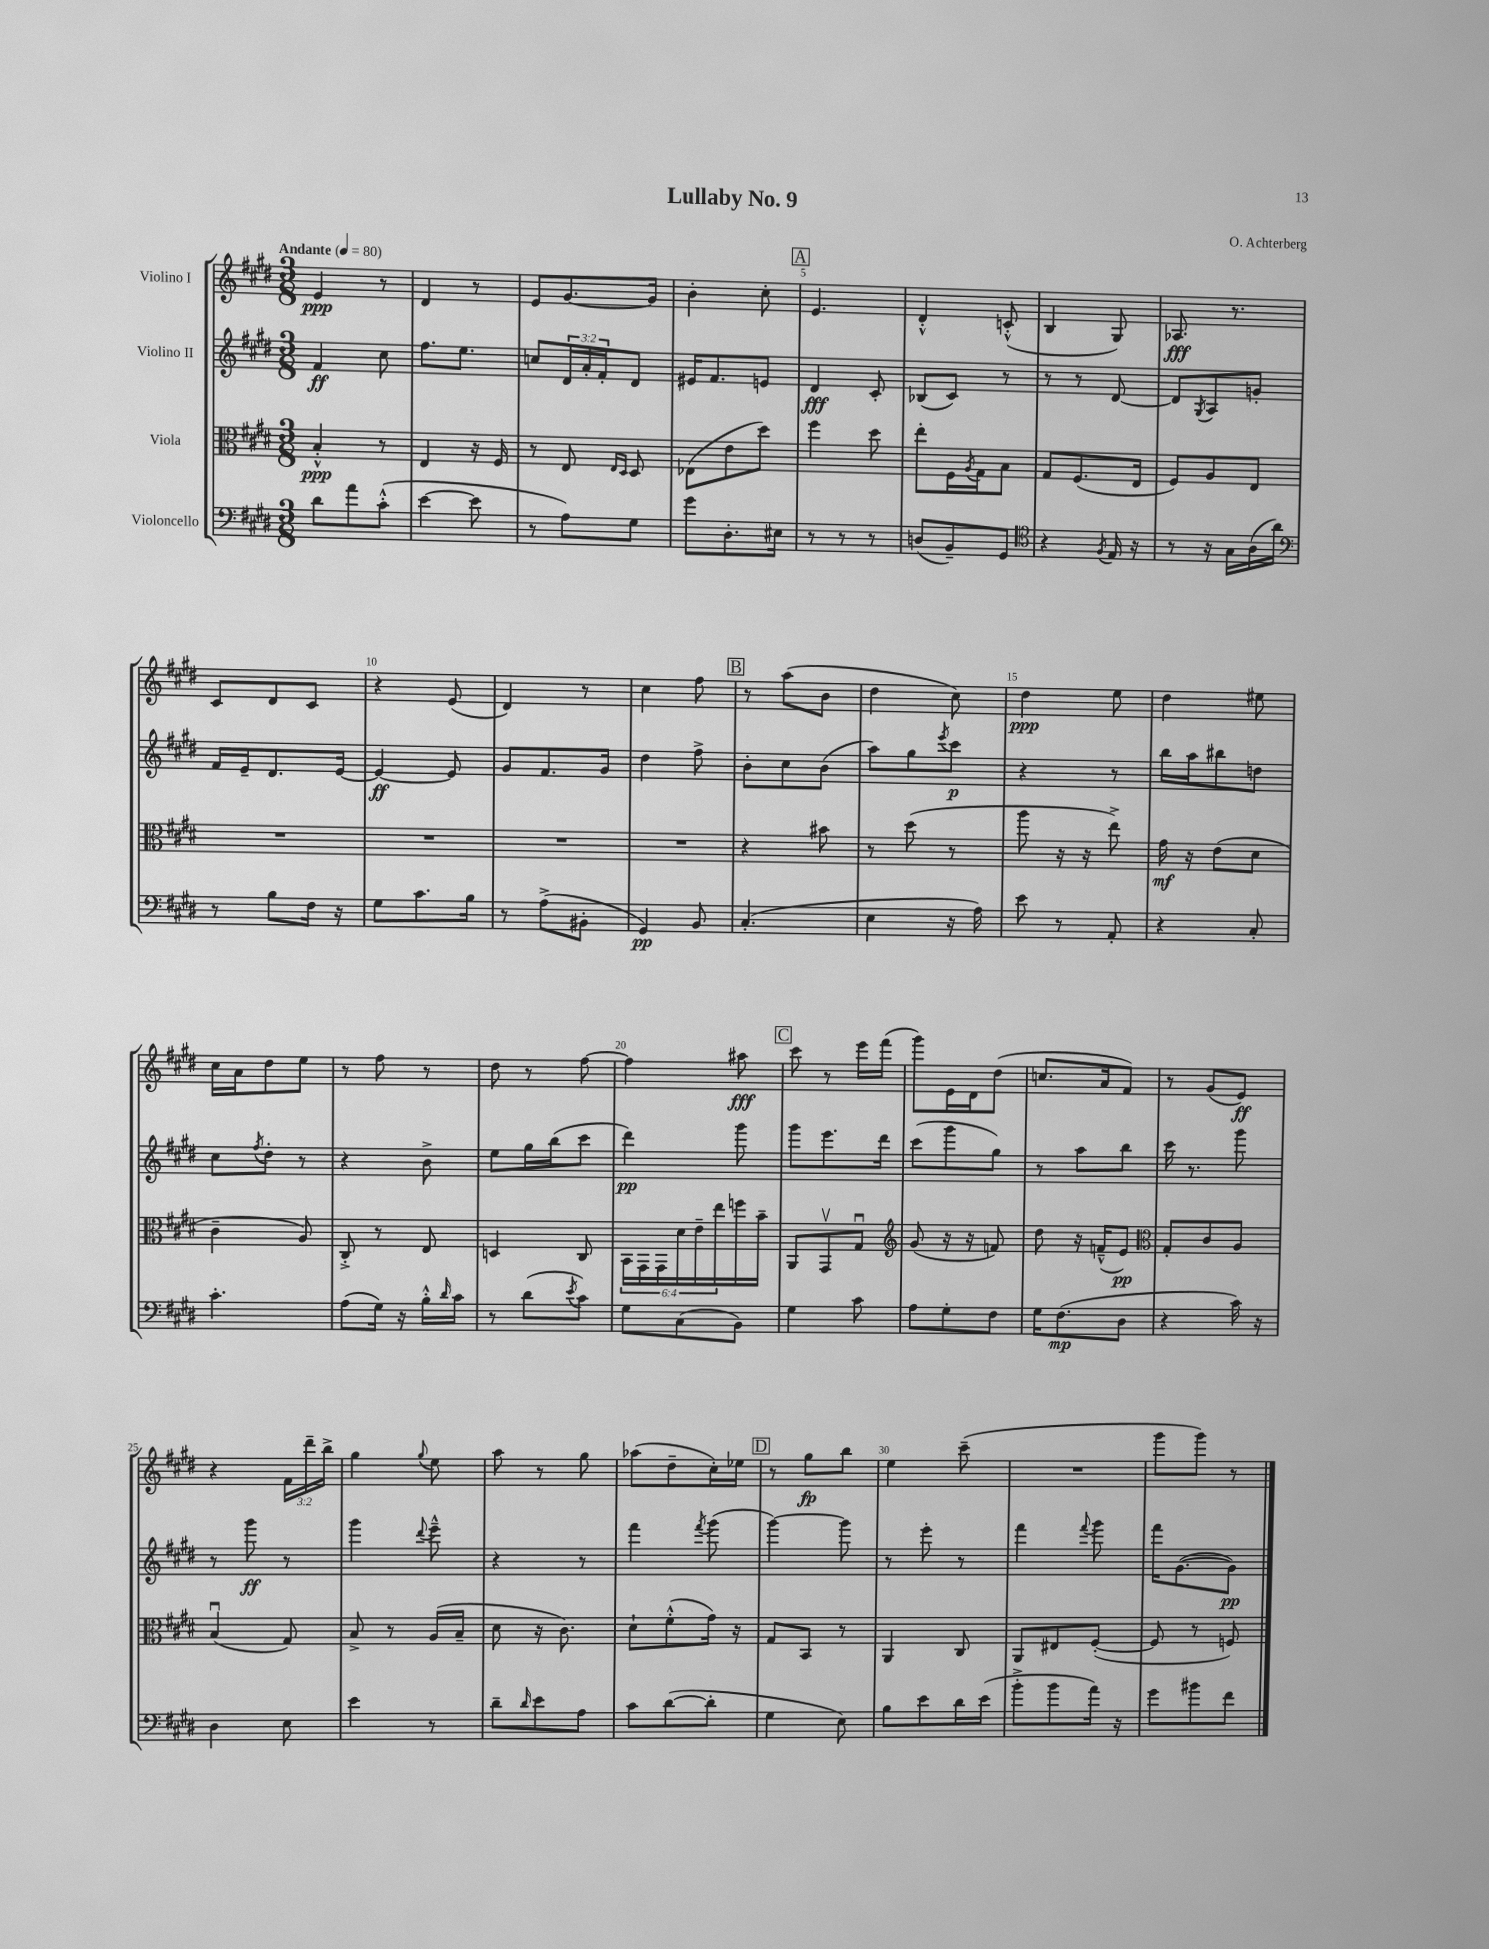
\header { title = "Lullaby No. 9" composer = "O. Achterberg" }
<<
\new StaffGroup <<
\new Staff = "s0" \with { instrumentName = "Violino I" } {
    \clef treble \key e \major \numericTimeSignature \time 3/8 \override Staff.TupletNumber.text = #tuplet-number::calc-fraction-text \tempo "Andante" 4 = 80
    e'4\ppp r8 |
    dis'4 r8 |
    e'8 gis'8.~ gis'16 |
    b'4-. cis''8-. |
    \mark \markup { \box "A" } e'4. |
    dis'4-.-^ c'8-.-^( |
    b4 gis8) |
    aes8.\fff r8. |
    cis'8 dis'8 cis'8 |
    r4 e'8( |
    dis'4) r8 |
    cis''4 fis''8 |
    \mark \markup { \box "B" } r8 a''8( b'8 |
    dis''4 cis''8) |
    dis''4\ppp e''8 |
    dis''4 eis''8 |
    cis''16 a'16 dis''8 e''8 |
    r8 fis''8 r8 |
    dis''8 r8 fis''8~ |
    fis''4 ais''8\fff |
    \mark \markup { \box "C" } cis'''8 r8 e'''16 fis'''16( |
    gis'''8) e'16 dis'16 dis''8( |
    c''8. a'16 fis'8) |
    r8 gis'8( e'8\ff) |
    r4 \tuplet 3/2 { fis'16 dis'''16-- b''16-> } |
    gis''4 \appoggiatura { gis''8 } e''8 |
    a''8 r8 gis''8 |
    aes''8( dis''8-- cis''16-.) ees''16 |
    \mark \markup { \box "D" } r8 gis''8\fp b''8 |
    e''4 cis'''8--( |
    R4. |
    gis'''8 gis'''8) r8 \bar "|." |
}
\new Staff = "s1" \with { instrumentName = "Violino II" } {
    \clef treble \key e \major \numericTimeSignature \time 3/8 \override Staff.TupletNumber.text = #tuplet-number::calc-fraction-text
    fis'4\ff cis''8 |
    fis''8. e''8. |
    c''8 \tuplet 3/2 { dis'16 a'16-. fis'16-. } dis'8 |
    eis'16 fis'8. e'8 |
    \mark \markup { \box "A" } dis'4\fff cis'8-. |
    bes8( cis'8) r8 |
    r8 r8 dis'8~ |
    dis'8 \acciaccatura { gis8 } a8 g'8-. |
    fis'16 e'16-- dis'8. e'16~ |
    e'4~\ff e'8 |
    gis'8 fis'8. gis'16 |
    dis''4 fis''8-> |
    \mark \markup { \box "B" } b'8-. cis''8 b'8( |
    a''8) gis''8 \acciaccatura { e'''8 } cis'''8\p |
    r4 r8 |
    b''16 a''16 bis''8 d''8 |
    cis''8 \acciaccatura { fis''8 } dis''8-. r8 |
    r4 b'8-> |
    e''8 gis''16 b''16( cis'''8 |
    dis'''4\pp) gis'''8 |
    \mark \markup { \box "C" } gis'''8 e'''8. dis'''16 |
    cis'''8( gis'''8 gis''8) |
    r8 a''8 b''8 |
    cis'''16 r8. gis'''8 |
    r8 gis'''8\ff r8 |
    gis'''4 \appoggiatura { dis'''8 } e'''8---^ |
    r4 r8 |
    fis'''4 \acciaccatura { fis'''8 } gis'''8( |
    \mark \markup { \box "D" } gis'''4~) gis'''8 |
    r8 e'''8-. r8 |
    fis'''4 \appoggiatura { fis'''8 } gis'''8 |
    fis'''16 gis'8.~( gis'8\pp) \bar "|." |
}
\new Staff = "s2" \with { instrumentName = "Viola" } {
    \clef alto \key e \major \numericTimeSignature \time 3/8 \override Staff.TupletNumber.text = #tuplet-number::calc-fraction-text
    b4-.-^\ppp r8 |
    e4 r16 fis16 |
    r8 e8 \grace { e16 dis16 } dis8 |
    ees8( e'8 dis''8) |
    \mark \markup { \box "A" } fis''4 dis''8 |
    e''8-. fis16 \acciaccatura { a8 } gis16 b8 |
    gis8 fis8.( e16 |
    fis8) a8 e8 |
    R4. |
    R4. |
    R4. |
    R4. |
    \mark \markup { \box "B" } r4 bis'8 |
    r8 dis''8( r8 |
    a''8 r16 r16 e''8->) |
    gis'16\mf r16 e'8( dis'8 |
    cis'4-- a8) |
    cis8-.-> r8 e8 |
    d4 cis8 |
    \tuplet 6/4 { b,16 gis,16 gis,16 dis'16 e'16-- e''16 } f''16 b'16-- |
    \mark \markup { \box "C" } a,8 gis,8\upbow gis8\downbow |
    \clef treble gis'8( r16 r16 f'8) |
    dis''8 r16 f'16---^( e'8\pp) |
    \clef alto gis8-. cis'8 a8 |
    b4\downbow( gis8) |
    b8-> r8 a16( b16-- |
    dis'8 r16 cis'8.) |
    dis'8-! fis'8-.-^( gis'16) r16 |
    \mark \markup { \box "D" } gis8 b,8 r8 |
    a,4 cis8 |
    a,8 eis8 fis8~-.( |
    fis8 r8 f8) \bar "|." |
}
\new Staff = "s3" \with { instrumentName = "Violoncello" } {
    \clef bass \key e \major \numericTimeSignature \time 3/8
    dis'8 a'8 cis'8-.-^( |
    e'4~ e'8 |
    r8 a8) gis8 |
    gis'8 dis8.-. eis16 |
    \mark \markup { \box "A" } r8 r8 r8 |
    d8( b,8--) gis,8 |
    \clef tenor r4 \acciaccatura { fis8 } e16 r16 |
    r8 r16 gis16 a16( a'16) |
    \clef bass r8 b8 fis16 r16 |
    gis8 cis'8. b16 |
    r8 a8->( bis,8-. |
    gis,4\pp) b,8 |
    \mark \markup { \box "B" } cis4.-.( |
    e4 r16 a16) |
    e'8 r8 a,8-. |
    r4 cis8-. |
    cis'4.-. |
    a8( gis16) r16 b16-.-^ \grace { dis'16 } cis'16 |
    r8 dis'8( \acciaccatura { e'8 } cis'8) |
    gis8 cis8( b,8) |
    \mark \markup { \box "C" } gis4 cis'8 |
    a8 gis8-. fis8 |
    gis16 fis8.\mp( dis8 |
    r4 cis'16) r16 |
    dis4 e8 |
    e'4 r8 |
    dis'8-- \grace { dis'16 } e'8 a8 |
    cis'8 dis'8~( dis'8-. |
    \mark \markup { \box "D" } gis4 e8) |
    b8 e'8 dis'16 e'16( |
    b'8-.-> b'8 a'16) r16 |
    gis'8 bis'8 fis'8 \bar "|." |
}
>>
>>
\layout { \context { \Score \override BarNumber.break-visibility = ##(#f #t #t) barNumberVisibility = #(every-nth-bar-number-visible 5) } }
